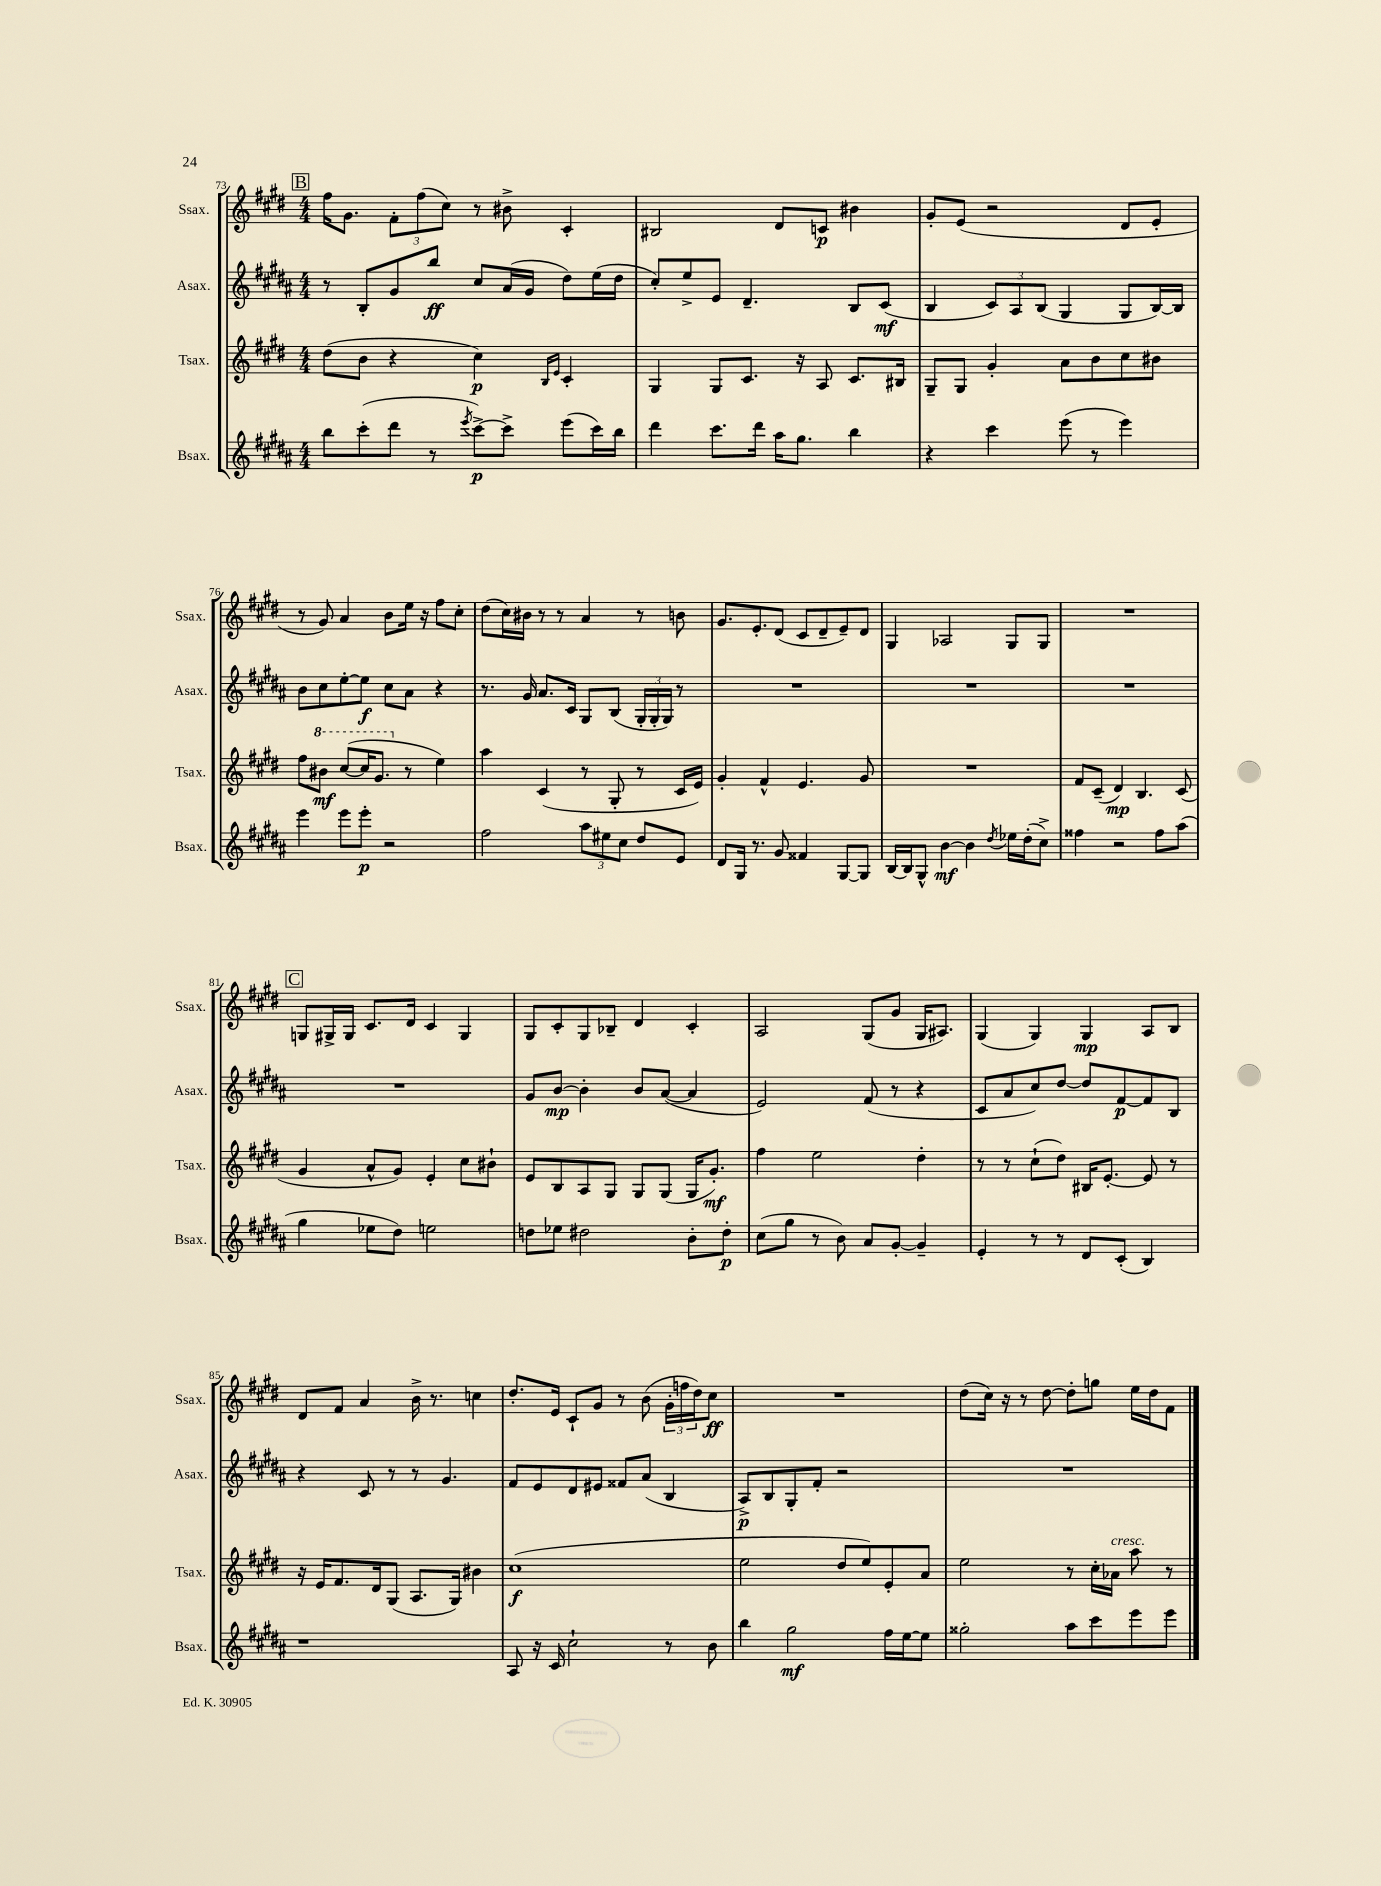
<<
\new StaffGroup <<
\new Staff = "s0" \with { instrumentName = "Ssax." shortInstrumentName = "Ssax." } {
    \clef treble \key e \major \numericTimeSignature \time 4/4
    \mark \markup { \box "B" } fis''16 gis'8. \tuplet 3/2 { fis'8-. fis''8( cis''8) } r8 bis'8-> cis'4-. |
    bis2 dis'8 c'8\p bis'4 |
    gis'8-. e'8( r2 dis'8 e'8-. |
    r8 gis'8) a'4 b'8 e''16 r16 fis''8 cis''8-. |
    dis''8( cis''16) bis'16 r8 r8 a'4 r8 b'8 |
    gis'8. e'8.-. dis'8( cis'8 dis'8-- e'8--) dis'8 |
    gis4 aes2 gis8 gis8 |
    R1 |
    \mark \markup { \box "C" } g8 gis16-> gis16 cis'8. dis'16 cis'4 gis4 |
    gis8 cis'8-. gis8 bes8-- dis'4 cis'4-. |
    a2 gis8( gis'8 gis16 ais8.) |
    gis4( gis4) gis4\mp a8 b8 |
    dis'8 fis'8 a'4 b'16-> r8. c''4 |
    dis''8.-. e'16 cis'8-! gis'8 r8 b'8( \tuplet 3/2 { gis'16-. f''16 dis''16) } cis''8\ff |
    R1 |
    dis''8( cis''16) r16 r8 dis''8~ dis''8-. g''8 e''16 dis''16 fis'8 \bar "|." |
}
\new Staff = "s1" \with { instrumentName = "Asax." shortInstrumentName = "Asax." } {
    \clef treble \key b \major \numericTimeSignature \time 4/4
    \mark \markup { \box "B" } r8 b8-. gis'8 b''8\ff cis''8 ais'16( gis'16 dis''8) e''16( dis''16 |
    cis''8-.) e''8-> e'8 dis'4.-- b8 cis'8\mf( |
    b4 \tuplet 3/2 { cis'8) ais8 b8( } gis4 gis8 b16~) b16 |
    b'8 cis''8 e''8~-. e''8\f cis''8 ais'8 r4 |
    r8. gis'16 ais'8. cis'16 gis8 b8( \tuplet 3/2 { gis16-. gis16-. gis16) } r8 |
    R1 |
    R1 |
    R1 |
    \mark \markup { \box "C" } R1 |
    gis'8 b'8~\mp b'4-. b'8 ais'8~( ais'4 |
    e'2) fis'8( r8 r4 |
    cis'8 ais'8 cis''8) dis''8~ dis''8 fis'8~\p fis'8 b8 |
    r4 cis'8 r8 r8 gis'4. |
    fis'8 e'8 dis'8 eis'8 fisis'8 ais'8( b4 |
    ais8->\p) b8 gis8-. fis'8-. r2 |
    R1 \bar "|." |
}
\new Staff = "s2" \with { instrumentName = "Tsax." shortInstrumentName = "Tsax." } {
    \clef treble \key e \major \numericTimeSignature \time 4/4
    \mark \markup { \box "B" } dis''8( b'8 r4 cis''4\p) \grace { b16 e'16 } cis'4-. |
    gis4 gis8 cis'8. r16 a8 cis'8. bis16 |
    gis8-- gis8 gis'4-. a'8 b'8 cis''8 bis'8 |
    fis''8 \ottava #1 bis''8\mf cis'''8~( cis'''16 gis''8. \ottava #0 r8 e''4) |
    a''4 cis'4( r8 gis8-. r8 cis'16 e'16) |
    gis'4-. fis'4-^ e'4. gis'8 |
    R1 |
    fis'8 cis'8--( dis'4\mp) b4. cis'8( |
    \mark \markup { \box "C" } gis'4 a'8-^ gis'8) e'4-. cis''8 bis'8-! |
    e'8 b8 a8 gis8 gis8 gis8( gis16 gis'8.-.\mf) |
    fis''4 e''2 dis''4-. |
    r8 r8 cis''8-!( dis''8) bis16 e'8.~-. e'8 r8 |
    r16 e'16 fis'8. dis'16 gis8( a8. gis16) bis'4 |
    cis''1\f( |
    e''2 dis''8 e''8) e'8-. a'8 |
    e''2 r8 cis''16-. aes'16^\markup { \italic "cresc." } a''8 r8 \bar "|." |
}
\new Staff = "s3" \with { instrumentName = "Bsax." shortInstrumentName = "Bsax." } {
    \clef treble \key b \major \numericTimeSignature \time 4/4
    \mark \markup { \box "B" } b''8 cis'''8-.( dis'''8 r8 \acciaccatura { e'''8 } cis'''8~->\p) cis'''8-> e'''8( cis'''16) b''16 |
    dis'''4 cis'''8. dis'''16 ais''16 gis''8. b''4 |
    r4 cis'''4 e'''8( r8 e'''4) |
    e'''4 e'''8 e'''8-.\p r2 |
    fis''2 \tuplet 3/2 { ais''8 eis''8 cis''8 } dis''8 e'8 |
    dis'8 gis16 r8. gis'8 fisis'4 gis8~ gis8 |
    b16~ b16 gis8-^ b'4~\mf b'4 \acciaccatura { dis''8 } ees''16 dis''16-.( cis''8->) |
    fisis''4 r2 fisis''8 ais''8( |
    \mark \markup { \box "C" } gis''4 ees''8 dis''8) e''2 |
    d''8 ees''8 dis''2 b'8-. dis''8-.\p |
    cis''8( gis''8 r8 b'8) ais'8 gis'8~-. gis'4-- |
    e'4-. r8 r8 dis'8 cis'8-.( b4) |
    r1 |
    ais8 r16 cis'16 cis''2-! r8 b'8 |
    b''4 gis''2\mf fis''16 e''16~ e''8 |
    gisis''2-. ais''8 cis'''8 e'''8 e'''8 \bar "|." |
}
>>
>>
\layout { \context { \Score currentBarNumber = #73 } }
